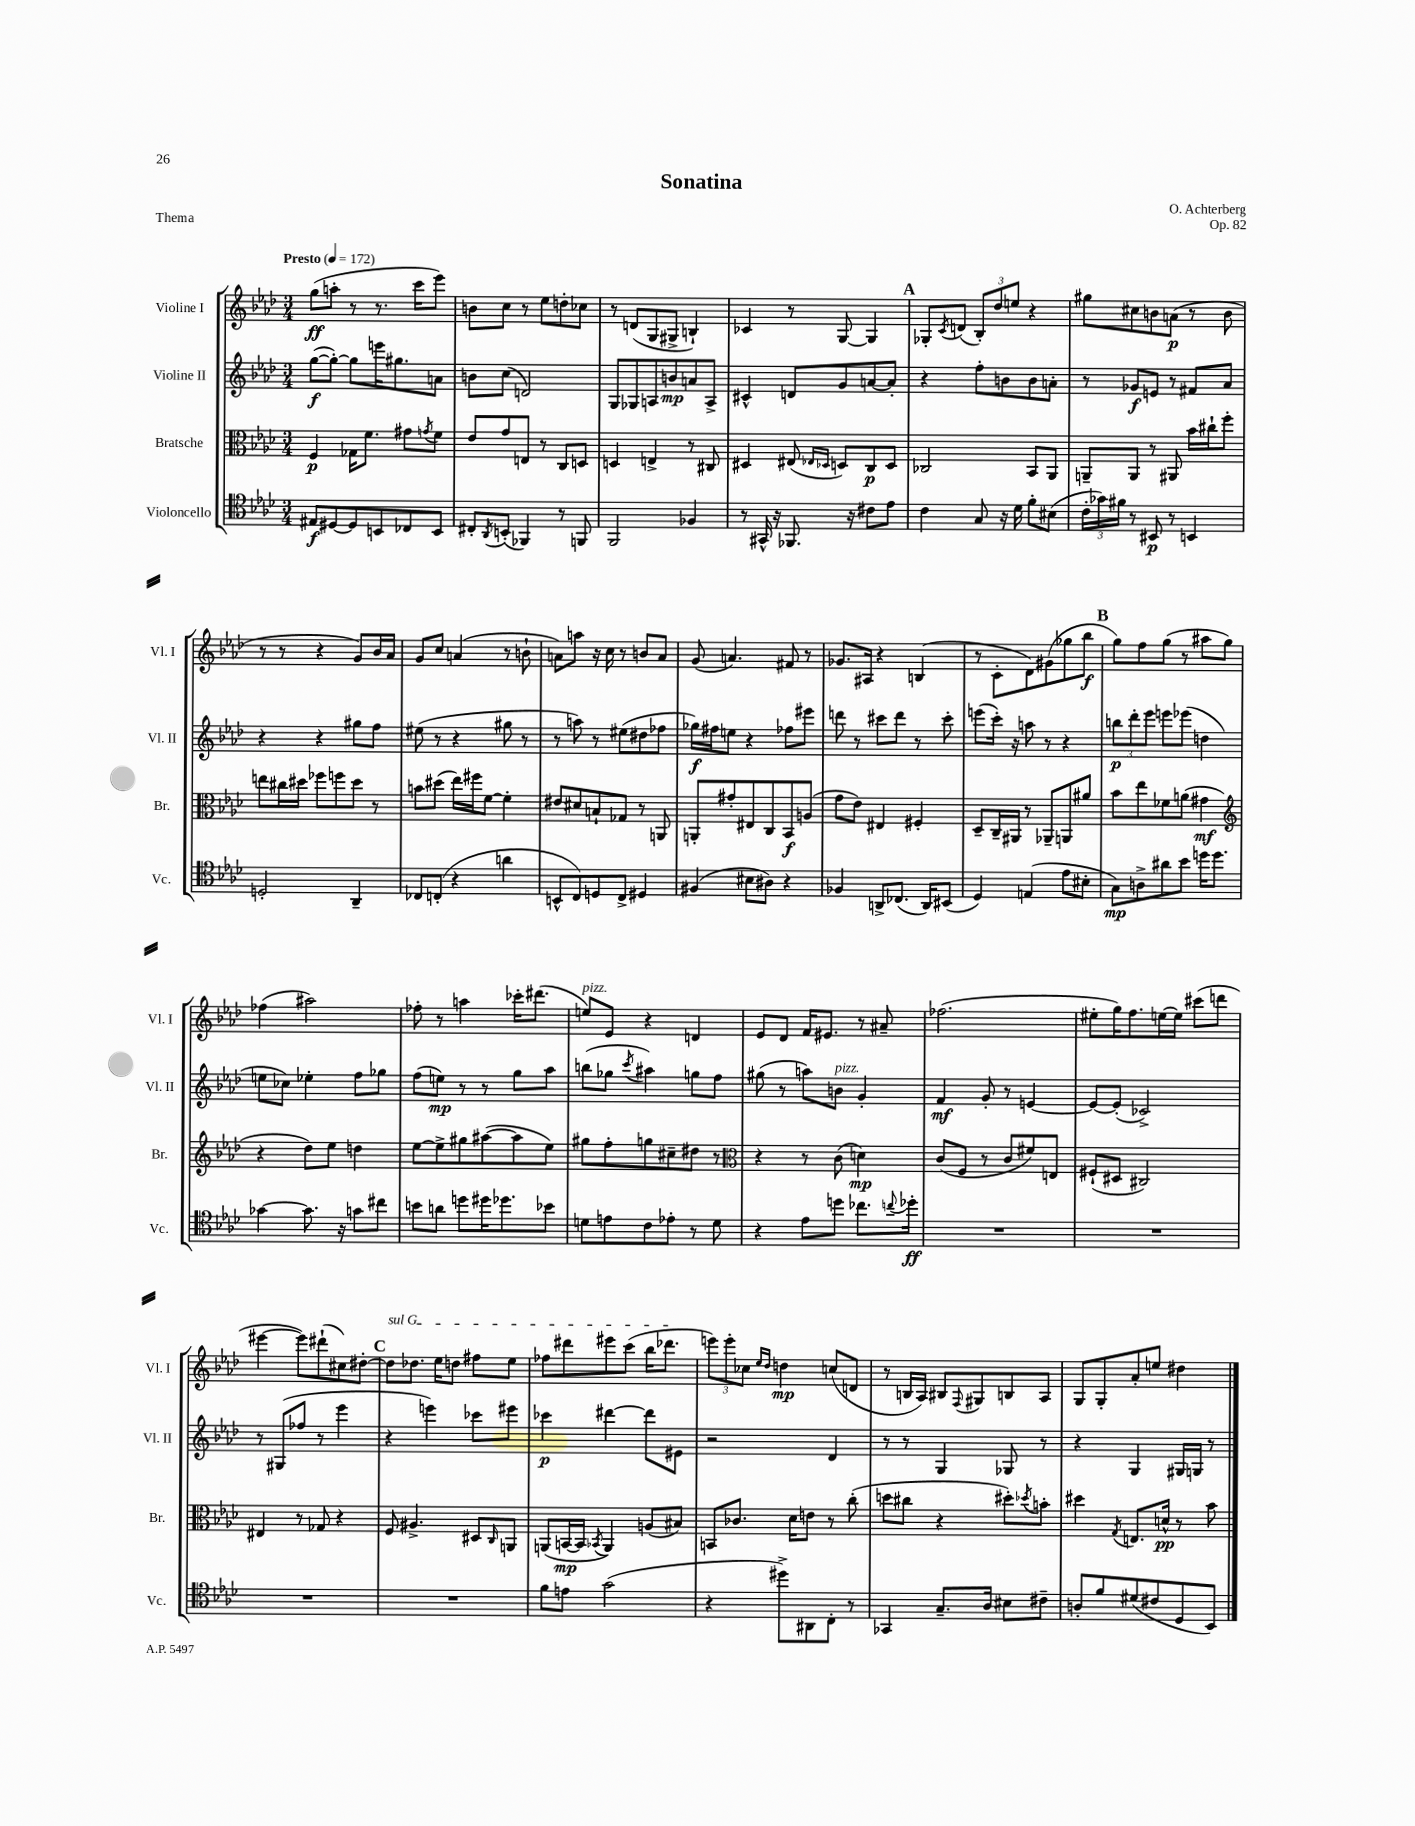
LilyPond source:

\header { title = "Sonatina" composer = "O. Achterberg" opus = "Op. 82" piece = "Thema" }
<<
\new StaffGroup <<
\new Staff = "s0" \with { instrumentName = "Violine I" shortInstrumentName = "Vl. I" } {
    \clef treble \key aes \major \numericTimeSignature \time 3/4 \tempo "Presto" 4 = 172
    g''8\ff( a''8-. r8 r8. c'''16 ees'''8) |
    b'8 c''8 r8 ees''8 d''8-. ces''8 |
    r8 d'8( g8 gis8-> b4-!) |
    ces'4 r8 g8~ g4 |
    \mark \markup { \bold "A" } ges8-. \acciaccatura { c'8 } d'8( \tuplet 3/2 { bes8-.) des''8 e''8 } r4 |
    gis''8 cis''8 b'8 a'8\p( r8 b'8 |
    r8 r8 r4 g'8) bes'16 aes'16 |
    g'8 c''8 a'4( r8 b'8-! |
    a'8) a''8 r16 c''16 r8 b'8 a'8 |
    g'8( a'4.) fis'8 r8 |
    ges'8. ais16 r4 b4( |
    r8 c'8-. des'8) gis'8( ges''8 bes''8\f |
    \mark \markup { \bold "B" } g''8) f''8 g''8( r8 ais''8 g''8) |
    fes''4( ais''2) |
    fes''8-. r8 a''4 ces'''16-. dis'''8.( |
    e''8^\markup { \italic "pizz." }) ees'8 r4 d'4 |
    ees'8 des'8 f'16 eis'8. r8 ais'8-- |
    fes''2.( |
    eis''8-. g''16) f''8. e''16~ e''16 cis'''8( d'''8 |
    eis'''4~ eis'''8) dis'''8-!( cis''8) dis''8~-. |
    \mark \markup { \bold "C" } \once \override TextSpanner.bound-details.left.text = \markup { \italic "sul G" } dis''8\startTextSpan des''8. ees''16 d''8 fis''8 ees''8 |
    fes''8 dis'''8 eis'''8 c'''8( bes''16 des'''8.\stopTextSpan |
    \tuplet 3/2 { e'''8) e'''8-. ces''8 } \grace { ees''16 des''16 } d''4\mp c''8( d'8 |
    r8 b16 aes16) bis8 \appoggiatura { f8 } gis8 b8 aes8 |
    g8 g8-. aes'8-. e''8 dis''4 \bar "|." |
}
\new Staff = "s1" \with { instrumentName = "Violine II" shortInstrumentName = "Vl. II" } {
    \clef treble \key aes \major \numericTimeSignature \time 3/4
    g''8~\f( g''8~-.) g''8 e'''16 gis''8. a'8 |
    b'8 c''8( d'2) |
    g8 ges8 a8 b'8\mp a'8 a8-> |
    cis'4-^ d'8 g'8 a'8~ a'8-. |
    \mark \markup { \bold "A" } r4 f''8-. b'8 b'8 a'8-. |
    r8 ges'8\f e'8 r8 fis'8 aes'8 |
    r4 r4 gis''8 f''8 |
    eis''8( r8 r4 gis''8 r8 |
    r8 a''8) r8 eis''8( dis''8 fes''8 |
    ges''16\f) fis''16 e''8 r4 fes''8 eis'''8 |
    d'''8 r8 cis'''8 d'''8 r8 cis'''8-. |
    e'''8( c'''16-.) r16 a''8 r8 r4 |
    \mark \markup { \bold "B" } \tuplet 3/2 { b''8\p des'''8-. ees'''8 } e'''8 ees'''8( d''4 |
    e''8 ces''8) ees''4-. f''8 ges''8 |
    f''8( e''8\mp) r8 r8 g''8 aes''8 |
    b''8( ges''8 \acciaccatura { c'''8 } ais''4) g''8 f''8 |
    gis''8( r8 a''8) b'8^\markup { \italic "pizz." } g'4-. |
    f'4\mf g'8-. r8 e'4~ |
    e'8~ e'8-.( ces'2->) |
    r8 gis8( fes''8 r8 ees'''4 |
    \mark \markup { \bold "C" } r4 e'''4) ces'''8 eis'''8 |
    ces'''4\p dis'''4~ dis'''8 eis'8 |
    r2 des'4 |
    r8 r8 g4 ges8 r8 |
    r4 g4 gis16 g16 r8 \bar "|." |
}
\new Staff = "s2" \with { instrumentName = "Bratsche" shortInstrumentName = "Br." } {
    \clef alto \key aes \major \numericTimeSignature \time 3/4
    f4\p ges16 f'8. gis'8 \acciaccatura { g'8 } f'8 |
    ees'8 g'8 e8 r8 c8 d8 |
    d4 e4-> r8 cis8 |
    dis4 eis8( \grace { ees16 des16 } d8) c8\p d8 |
    \mark \markup { \bold "A" } ces2 bes,8 aes,8 |
    a,8-- a,8 r8 ais,8 bes'16 cis''16-! f''8-. |
    e''8 cis''16 dis''16 fes''8 f''8 dis''8 r8 |
    b'8 dis''8( ees''16) fis''16 f'8~ f'4-. |
    eis'8 dis'8 b8-! ges8 r8 a,8 |
    a,8-. gis'8-. eis8 c8 bes,8\f a8( |
    g'8 ees'8) eis4 fis4-. |
    des8-- c16-- ais,16 r8 aes,8-- a,8 ais'8 |
    \mark \markup { \bold "B" } bes'8 ees''8 fes'8 a'8( gis'4\mf |
    \clef treble r4 des''8) ees''8 d''4 |
    ees''8~ ees''8-> gis''8 ais''8~( ais''8 ees''8) |
    gis''8 f''8-. g''8 cis''8-- dis''8 r8 |
    \clef alto r4 r8 c'8( d'4\mp) |
    c'8( f8 r8 c'8 fis'8) e8 |
    fis8-!( dis8 cis2) |
    eis4 r8 ges8 r4 |
    \mark \markup { \bold "C" } f8 ais4.-> dis8 \grace { c16 } a,8 |
    a,8( b,16~\mp b,16 \acciaccatura { bes,8 } a,4) a8( bis8) |
    b,8 ces'8. des'16 e'8 r8 c''8-.( |
    d''8 cis''8 r4 dis''8-.) \acciaccatura { des''8 } b'8-. |
    dis''4 \acciaccatura { g8 } e8. d'16-^\pp r8 bes'8 \bar "|." |
}
\new Staff = "s3" \with { instrumentName = "Violoncello" shortInstrumentName = "Vc." } {
    \clef tenor \key aes \major \numericTimeSignature \time 3/4
    eis8\f dis8~ dis8 b,8 ces8 b,8 |
    cis8-. \acciaccatura { aes,8 } b,8-.( fes,4) r8 f,8 |
    f,2 fes4 |
    r8 gis,16-^ r16 fes,8. r16 cis'8 ees'8 |
    \mark \markup { \bold "A" } c'4 g8 r16 des'16 f'8-. bis8( |
    \tuplet 3/2 { c'16-. ges'16) fis'16 } r8 bis,8\p r8 b,4 |
    d2-. aes,4-- |
    ces8 c8-.( r4 a'4 |
    b,8-^ c8) d8 c8-> dis4 |
    fis4( bis8 ais8) r4 |
    fes4 a,8-> ces8.( a,16) bis,8( |
    des4) e4( ees'8 bis8-. |
    \mark \markup { \bold "B" } g8\mp) a8-> ais'8 bes'8 d''16 d''8. |
    ges'4~ ges'8. r16 g'8 cis''8 |
    b'8 a'8 d''8 dis''16 des''8. bes'8 |
    d'8 e'8 c'8 ees'8-. r8 d'8 |
    r4 ees'8 d''8 ces''8. \appoggiatura { c''8 } des''16-.\ff |
    R2. |
    R2. |
    R2. |
    \mark \markup { \bold "C" } R2. |
    f'8 e'8 g'2( |
    r4 dis''8->) ais,8 c8-. r8 |
    ges,4 g8.-- aes16 bis8 cis'8-- |
    a8-. f'8 dis'8( cis'8 des8 bes,8) \bar "|." |
}
>>
>>
\layout { \context { \Score \remove "Bar_number_engraver" } }
